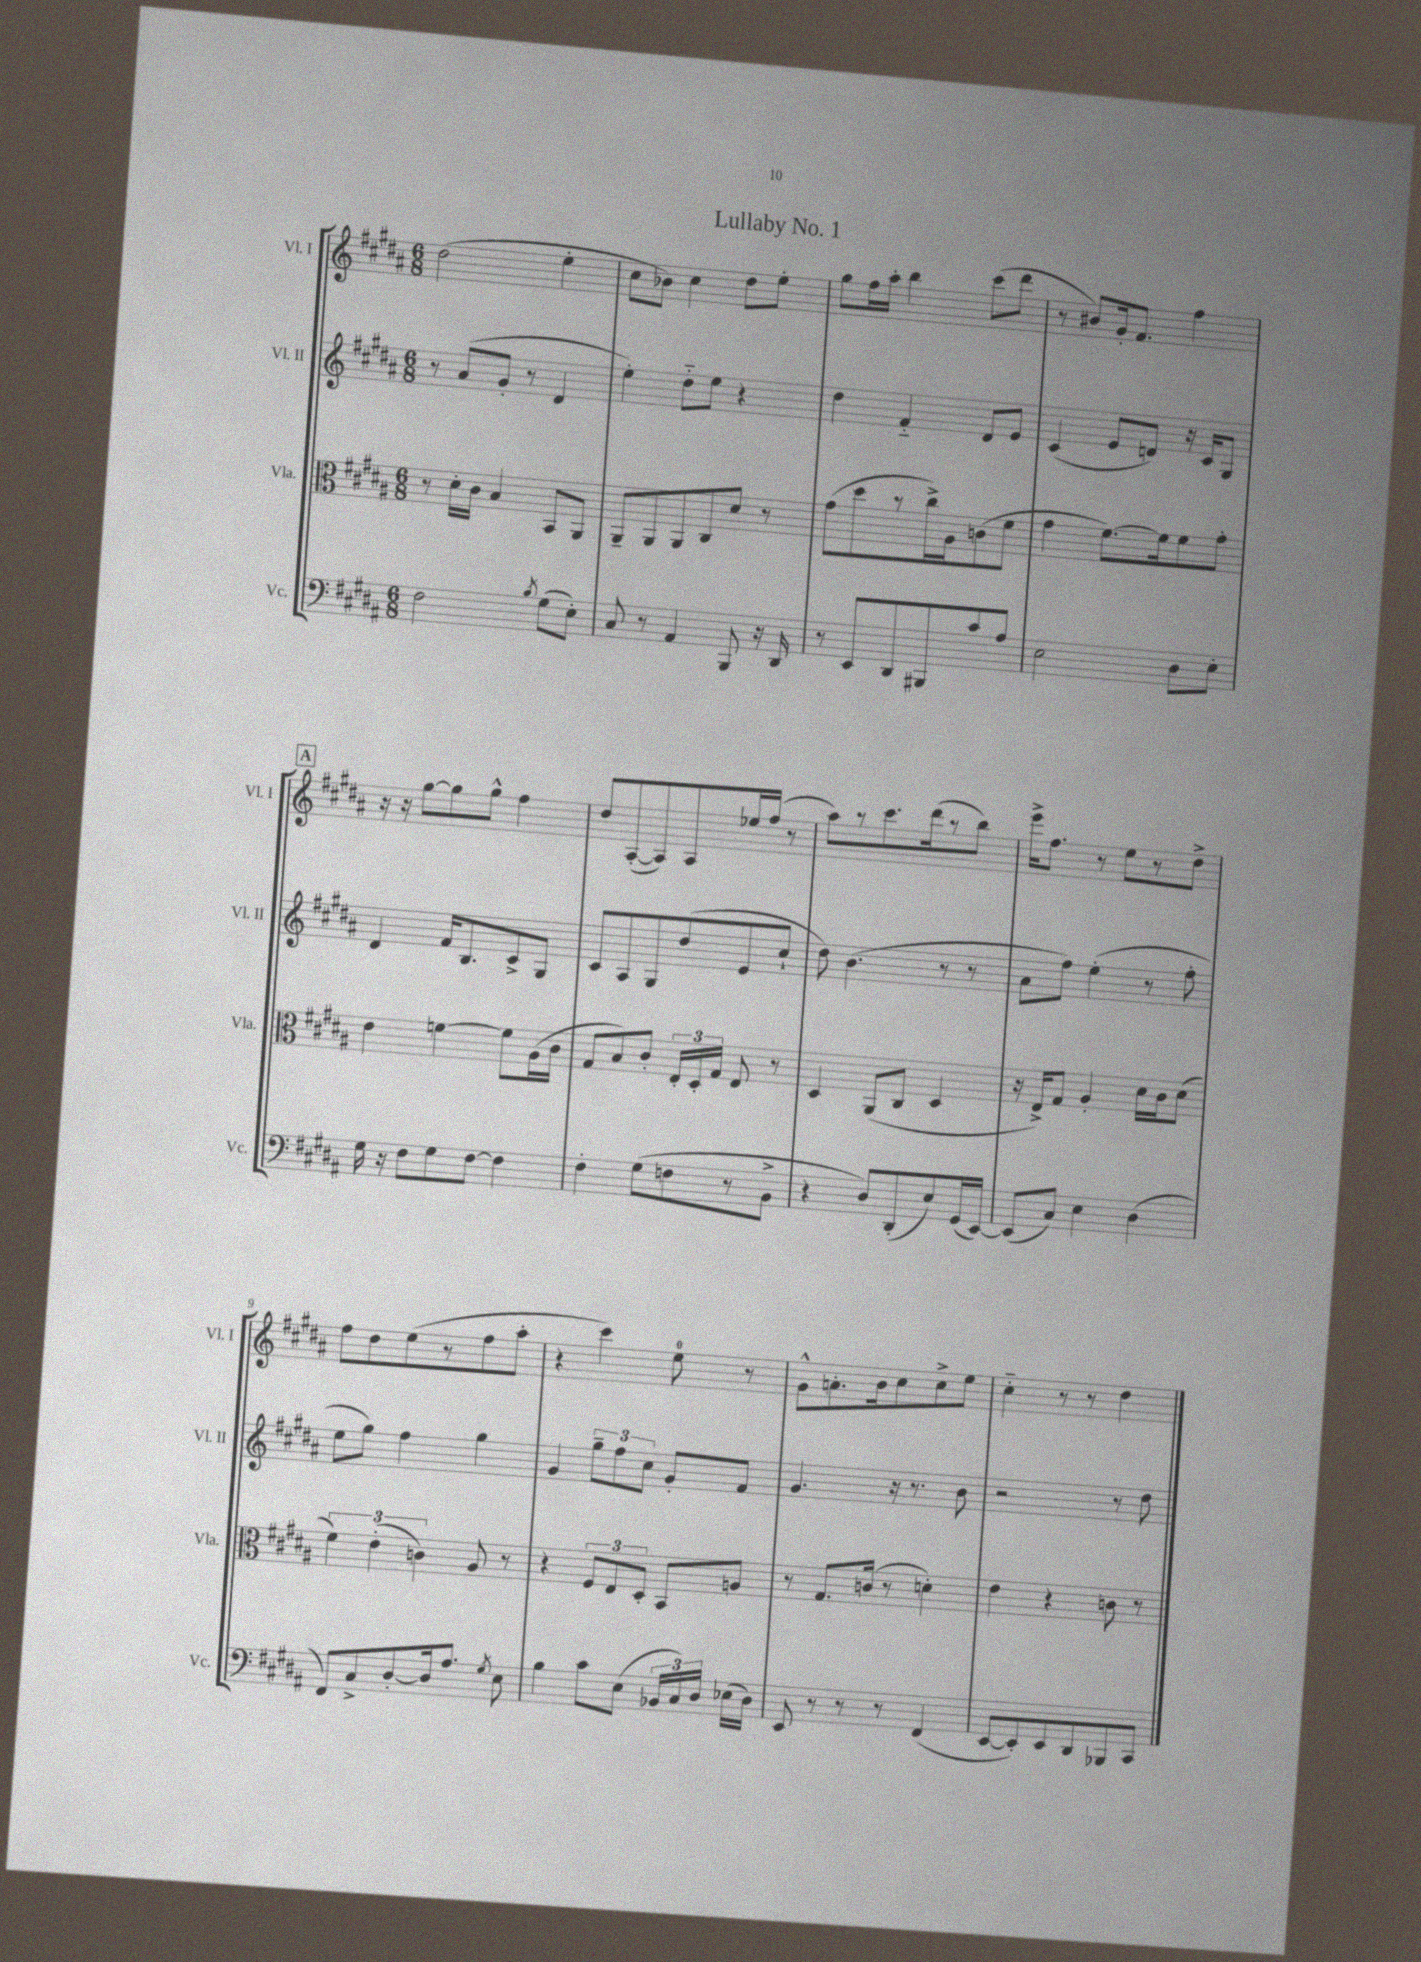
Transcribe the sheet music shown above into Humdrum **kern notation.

**kern	**kern	**kern	**kern
*part4	*part3	*part2	*part1
*staff4	*staff3	*staff2	*staff1
*I"Vc.	*I"Vla.	*I"Vl. II	*I"Vl. I
*I'Vc.	*I'Vla.	*I'Vl. II	*I'Vl. I
*clefF4	*clefC3	*clefG2	*clefG2
*k[f#c#g#d#a#]	*k[f#c#g#d#a#]	*k[f#c#g#d#a#]	*k[f#c#g#d#a#]
*M6/8	*M6/8	*M6/8	*M6/8
=1	=1	=1	=1
2F#\	8r	8r	(2dd#\
.	16d#'\LL	(8a#/L	.
.	16c#\JJ	.	.
.	4B/	8g#'/J	.
.	.	8r	.
8qB/	.	.	.
(8G#\L	8BB/L	4d#/	4ee'\
8E'\J)	8AA#/J	.	.
=2	=2	=2	=2
8C#/	8AA#~/L	4ee'\)	8cc#\L
8r	8AA#/	.	8b-X\J)
4AA#/	8AA#/	8dd#\L	4cc#\
.	8C#/	8ee\J	.
8BBB/	8d#/J	4r	8dd#\L
16r	8r	.	8ee'\J
16DD#/	.	.	.
=3	=3	=3	=3
8r	(8g#\L	4dd#\	8gg#\L
8EE/L	8dd#\	.	16ff#\L
.	.	.	16aa#'\JJ
8DD#/	8r	4f#/	4bb\
8BBB#X/	16cc#^\L)	.	.
.	16A#\J	.	.
8c#/	(8cn\	8d#/L	(8ccc#\L
8A#/J	8f#\J	8e/J	8ddd#\J
=4	=4	=4	=4
2E\	4g#\	(4c#/	8r
.	.	.	8b#X/L)
.	[8.f#\L)	8e/L	16g#'/k
.	.	.	8.f#/J
.	.	8dn/J)	.
.	16f#\k]	.	.
8D#\L	8f#\	16r	4ff#\
.	.	16c#/KL	.
8E'\J	8g#'\J	8G#/J	.
!!LO:LB:g=z
!!LO:REH:place=s1:t=A
=5	=5	=5	=5
16G#\	4e\	4d#/	16r
16r	.	.	16r
8F#\L	.	.	[8gg#\L
8G#\	[4fn\	16f#/KL	8gg#\]
.	.	8.B/	.
[8F#\J	.	.	8gg#^^\J
4F#\]	8f\L]	8c#^/	4ff#\
.	(16A#\L	8G#/J	.
.	16c#\JJ	.	.
=6	=6	=6	=6
4F#'\	8G#/L	8c#/L	8dd#/L
.	8B/)	8A#/	([8A#'/
(8G#\L	8c#'/J	8G#/	8A#/])
8Fn\	24E'/LL	(8dd#/	8A#/
.	24D#'/	.	.
.	24G#/JJ	.	.
8r	8E/	8e/	16ee-X/L
.	.	.	(16ff#/JJ
8BB^\J	8r	8cc#`/J	8r
=7	=7	=7	=7
4r	4D#/	8dd#\)	8aa#\L)
.	.	(4.b\	8r
8D#/L)	(8AA#/L	.	8.ccc#\
(8DD#'/	8C#/J	.	.
.	.	.	(16ddd#\k
8E/)	4D#/	8r	8r
(16GG#/L	.	8r	8bb\J)
[16EE/JJ)	.	.	.
=8	=8	=8	=8
(8EE/L]	16r	8a#\L	16eee^\KL
.	16E^/KL)	.	8.ff#\J
8C#/J)	8G#/J	8ff#\J)	.
4E\	4A#'/	(4ee'\	8r
.	.	.	8ee\L
(4D#\	16d#\LL	8r	8r
.	16c#\J	.	.
.	(8d#\J	8ff#'\	8dd#^\J
!!LO:LB:g=z
=9	=9	=9	=9
8FF#/L)	6f#\)	8ee\L	8ff#\L
8C#^/	.	8gg#\J)	8dd#\
.	(6e'\	.	.
[8D#'/	.	4ff#\	(8ee\
.	6cn\)	.	.
16D#/k]	.	.	8r
8.A#/J	.	.	.
.	8A#/	4gg#\	8ff#\
8qG#/	.	.	.
8E\	8r	.	8aa#'\J
=10	=10	=10	=10
4B\	4r	4g#/	4r
8c#\L	12F#/L	12gg#~\L	4ccc#\)
.	12E/	12ff#\	.
(8E\J	.	.	.
.	12D#'/J	12cc#\J	.
24BB-X/LL	8BB/L	8g#'/L	8ee\
24C#/)	.	.	.
24D#/JJ	.	.	.
(16E-X\LL	8An/J	8f#/J	8r
16D#\JJ)	.	.	.
=11	=11	=11	=11
8EE/	8r	4.g#/	8g#^^\L
8r	8.G#/L	.	8.an'\
8r	.	.	.
.	(16cn/Jk	.	16b\k
8r	8r	16r	8cc#\
.	.	8.r	.
(4FF#/	4dn'\)	.	8cc#^\
.	.	8b\	8ee\J
=12	=12	=12	=12
[8EE/L	4e\	2r	4cc#\
8EE'/])	.	.	.
8EE/	4r	.	8r
8DD#/	.	.	8r
8BBB-X/	8cn\	8r	4dd#\
8CC#/J	8r	8dd#\	.
==	==	==	==
*-	*-	*-	*-
